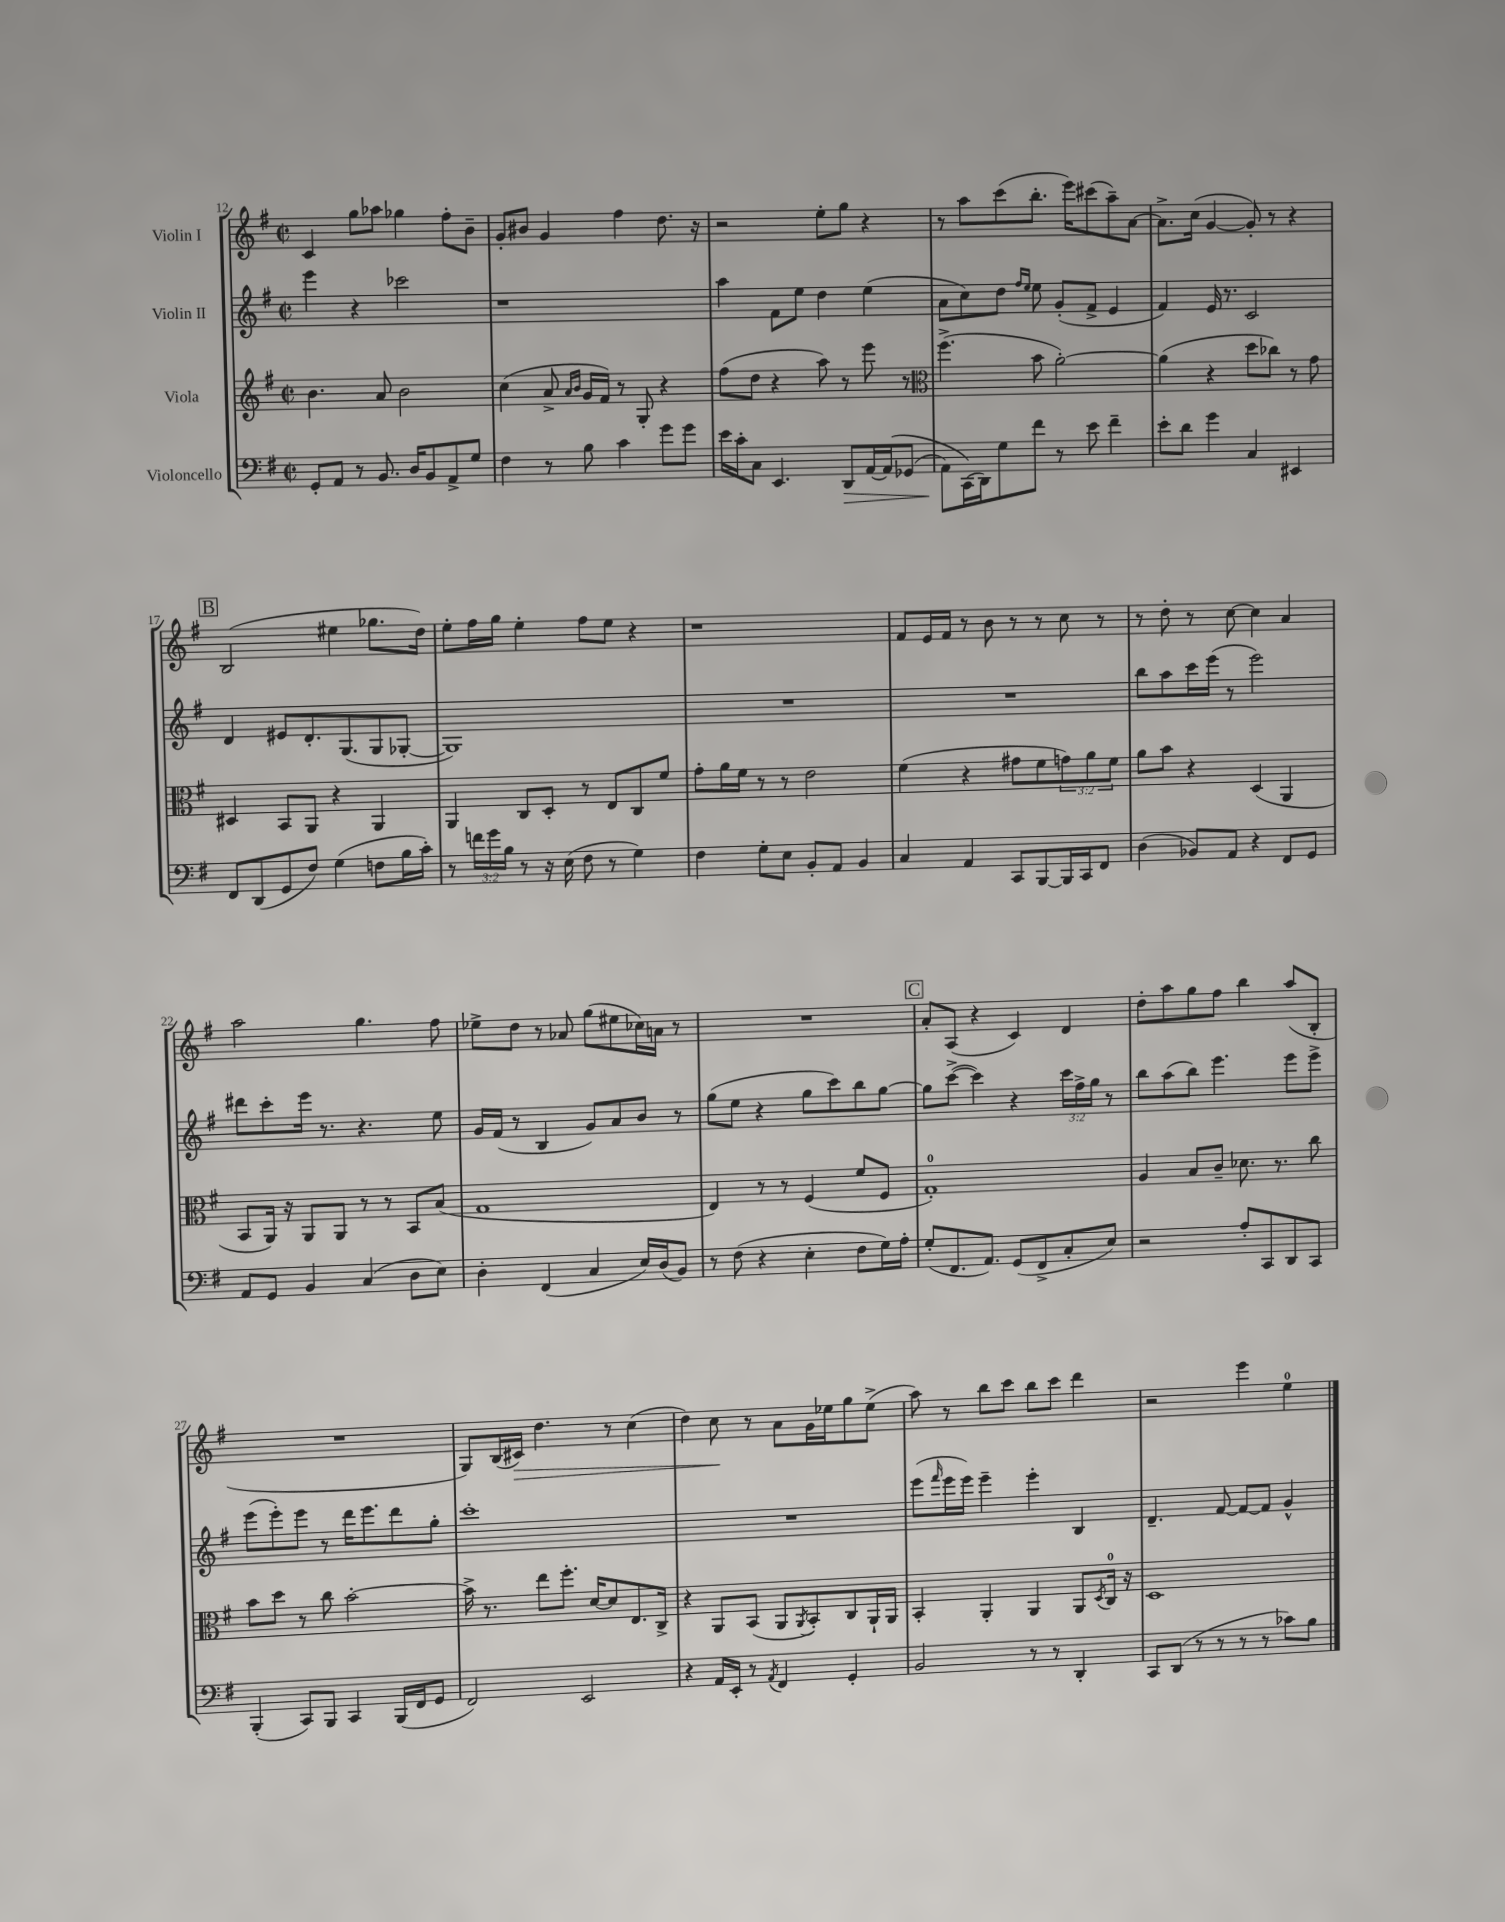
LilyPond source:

<<
\new StaffGroup <<
\new Staff = "s0" \with { instrumentName = "Violin I" } {
    \clef treble \key g \major \defaultTimeSignature \time 2/2
    c'4 g''8 aes''8 ges''4 fis''8-. b'8-- |
    g'8-. bis'8 g'4 fis''4 d''8. r16 |
    r2 e''8-. g''8 r4 |
    r8 a''8 c'''8( b''8.-. e'''16) cis'''8( a''8--) a'8~ |
    a'8.-> c''16( g'4~ g'8-.) r8 r4 |
    \mark \markup { \box "B" } b2( eis''4 ges''8. d''16) |
    e''8-. fis''16 g''16 e''4-. fis''8 e''8 r4 |
    r1 |
    fis'8 e'16 fis'16 r8 b'8 r8 r8 c''8 r8 |
    r8 d''8-. r8 c''8~ c''4 a'4 |
    a''2 g''4. fis''8 |
    ees''8-> d''8 r8 aes'8 g''8( eis''8 ces''16) a'16 r8 |
    R1 |
    \mark \markup { \box "C" } a'8-. a8( r4 c'4) d'4 |
    d''8-. a''8 g''8 fis''8 b''4 a''8( b8-. |
    R1 |
    g8) b16( cis'16\>) d''4. r8 c''4( |
    d''4) c''8\! r8 a'8 g'16 ees''16 g''8 ees''8->( |
    a''8) r8 b''8 c'''8 b''8 c'''8 d'''4 |
    r2 e'''4 e''4-0 \bar "|." |
}
\new Staff = "s1" \with { instrumentName = "Violin II" } {
    \clef treble \key g \major \defaultTimeSignature \time 2/2 \override Staff.TupletNumber.text = #tuplet-number::calc-fraction-text
    e'''4 r4 ces'''2 |
    r1 |
    a''4 fis'8 e''8 d''4 e''4( |
    a'8 c''8) d''8 \grace { fis''16 e''16 } e''8 g'8-.( fis'8-> e'4 |
    fis'4) e'16 r8. c'2 |
    \mark \markup { \box "B" } d'4 eis'8 d'8.-. g8.( g8 ges8~-. |
    ges1) |
    R1 |
    R1 |
    b''8 a''8 c'''16 e'''16( r8 e'''2) |
    dis'''8 c'''8-. e'''16 r8. r4. e''8 |
    g'16 fis'16( r8 b4 g'8) a'8 b'8 r8 |
    g''8( e''8 r4 g''8 c'''8) b''8 g''8~ |
    \mark \markup { \box "C" } g''8 c'''8~->( c'''4) r4 \tuplet 3/2 { c'''16 fis''16-> g''16 } r8 |
    b''8 a''8( b''8) e'''4. e'''8 e'''8-> |
    e'''8( e'''8-.) e'''8 r8 d'''16 e'''8. d'''8 g''8-. |
    c'''1-. |
    R1 |
    e'''8( \grace { fis'''16 } e'''16 e'''16) e'''4-- e'''4-. b4 |
    d'4.-- fis'8~ fis'8~ fis'8 g'4-^ \bar "|." |
}
\new Staff = "s2" \with { instrumentName = "Viola" } {
    \clef treble \key g \major \defaultTimeSignature \time 2/2 \override Staff.TupletNumber.text = #tuplet-number::calc-fraction-text
    b'4. a'8 b'2 |
    c''4( a'8-> \grace { a'16 b'16 } g'16 fis'16) r8 g8-. r4 |
    fis''8( d''8 r4 a''8) r8 e'''8 r8 |
    \clef alto fis''4.->( b'8 a'2~-.) |
    a'4( r4 d''8 ces''8) r8 g'8 |
    \mark \markup { \box "B" } dis4 b,8 a,8 r4 a,4 |
    a,4 c8 d8-. r8 e8 c8 fis'8 |
    g'8-. a'16 fis'16 r8 r8 e'2 |
    fis'4( r4 gis'8 fis'8 \tuplet 3/2 { g'8) a'8 fis'8 } |
    a'8 b'8 r4 d4( a,4 |
    b,8 a,16) r16 a,8 a,8 r8 r8 b,8 b8( |
    g1 |
    e4) r8 r8 fis4( fis'8 fis8 |
    \mark \markup { \box "C" } g1-0-.) |
    a4 b8 c'8-- des'8. r8. c''8 |
    b'8 d''8 r8 c''8 b'2~-. |
    b'16-> r8. e''8 fis''8.-. d'16~ d'8 e8. c16-> |
    r4 a,8 b,8( a,8 \acciaccatura { a,8 } b,8-.) c8 a,16-! a,16 |
    b,4-. a,4-. a,4 a,8 \acciaccatura { d8 } c16-0 r16 |
    d1 \bar "|." |
}
\new Staff = "s3" \with { instrumentName = "Violoncello" } {
    \clef bass \key g \major \defaultTimeSignature \time 2/2 \override Staff.TupletNumber.text = #tuplet-number::calc-fraction-text
    g,8-. a,8 r8 b,8. d16 b,8 a,8-> g8 |
    fis4 r8 b8 c'4 g'8 g'8 |
    e'16 c'16-. c8 e,4. d,8\> a,16~ a,16\( ges,8( |
    a,8\!) c,16(\) d,16) g8 fis'8 r8 e'8 fis'4-- |
    e'8-. d'8 g'4 c4 eis,4 |
    \mark \markup { \box "B" } fis,8 d,8( g,8 fis8) g4( f8 b16 c'16-.) |
    r8 \tuplet 3/2 { f'16 g'16 b16 } r8 r16 e16( fis8 r8 g4) |
    fis4 g8-. e8 b,8-. a,8 b,4 |
    c4 a,4 c,8 b,,8~ b,,16 c,16 fis,8 |
    d4( bes,8) a,8 r4 fis,8 g,8 |
    a,8 g,8 b,4 c4( d8 e8) |
    d4-. fis,4( c4 e16) d16( b,8) |
    r8 fis8( r4 e4-. fis8 g16) a16-. |
    \mark \markup { \box "C" } g8-.( fis,8. a,8.) g,8( fis,8-> c8-. e8) |
    r2 a8-. c,8 d,8 c,8 |
    b,,4-.( c,8) b,,8 c,4 b,,16( fis,16 g,8 |
    fis,2) e,2 |
    r4 a,16 e,16-. r8 \acciaccatura { a,8 } fis,4 g,4-. |
    b,2 r8 r8 d,4-. |
    c,8 d,8( r8 r8 r8 r8 ces'8) b8 \bar "|." |
}
>>
>>
\layout { \context { \Score currentBarNumber = #12 } }
